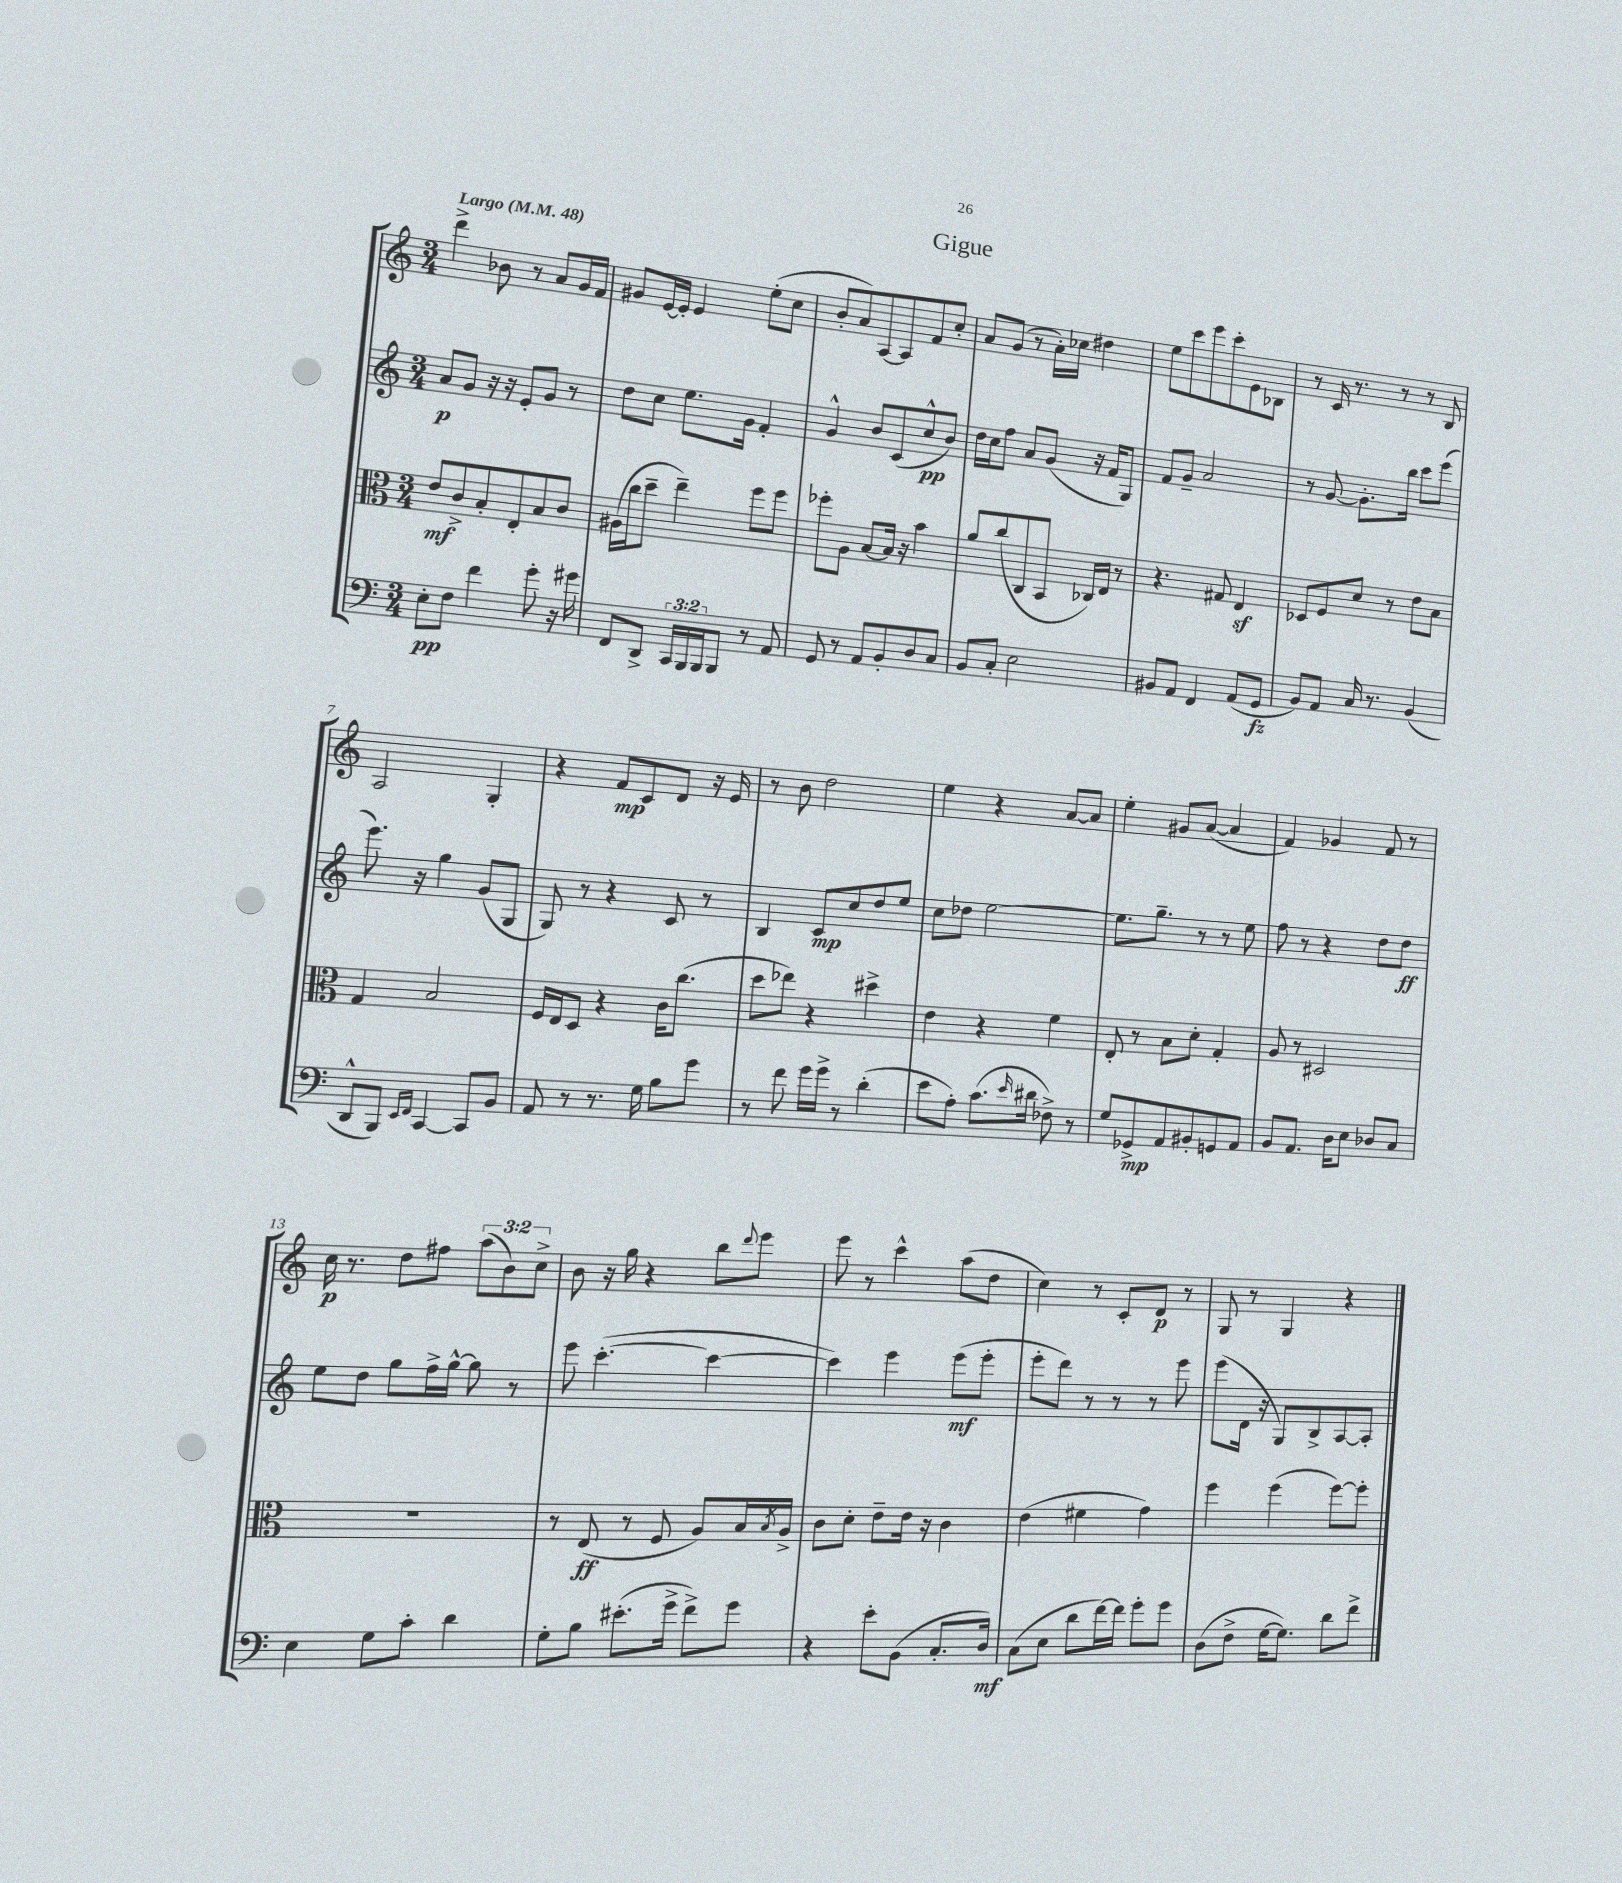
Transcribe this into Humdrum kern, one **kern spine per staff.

**kern	**kern	**kern	**kern
*staff4	*staff3	*staff2	*staff1
*clefF4	*clefC3	*clefG2	*clefG2
*k[]	*k[]	*k[]	*k[]
*M3/4	*M3/4	*M3/4	*M3/4
*MM48	*MM48	*MM48	*MM48
8E'\L	8e/L	8a/L	4ddd^\
8F\J	8c^/	8g/J	.
4f\	8B'/	16r	8b-\
.	.	16r	.
.	8E'/	8e'/L	8r
8g'\	8B/	8g/J	8a/L
16r	8c/J	8r	16g/L
16g#\	.	.	16f/JJ
=	=	=	=
8FF/L	(16A#\LL	8dd\L	8g#/L
.	16cc\J	.	.
8DD^/J	8dd~\J	8cc\J	[16e/L
.	.	.	16e'/]JJ
24CC/LL	4ee~\)	8.ee\L	4e/
24BBB/	.	.	.
24BBB/J	.	.	.
8BBB/J	.	.	.
.	.	16g\Jk	.
8r	8ff\L	4f'/	(8ee'\L
8AA/	8ff\J	.	8cc\J
=	=	=	=
8GG/	8ff-'\L	4g^^/	8b'/L
8r	8A\J	.	8a/)
8AA/L	[8B/L	8b/L	[8A/
8BB'/	16B/]Jk	(8c/	8A/]
.	16r	.	.
8D/	4b\	8cc^^/	8f/
8C/J	.	8b/J)	8cc'/J
=	=	=	=
8BB/L	8a/L	16dd\LL	8a/L
.	.	16cc\J	.
8C'/J	(8cc/	8ff\J	(8g/J
2E\	8C/	8a/L	8r
.	8BB/J	(8g/J	16a'\LL)
.	.	.	16cc-\JJ
.	16C-/LL)	16r	4dd#\
.	16E/JJ	16f/LK	.
.	8r	8G/J)	.
=	=	=	=
8BB#/L	4.r	8f/L	8ee\L
8AA/J	.	8g~/J	8ccc\
4FF/	.	2a/	8eee\
.	8G#/	.	8ccc'\
(8AA/L	4E/	.	8e\
8GG/J	.	.	8B-\J
=	=	=	=
8BB/L)	8D-/L	8r	8r
8AA/J	8F/	[8g/	16c/
.	.	.	8.r
16C/	8d/J	8.g'\]L	.
8.r	.	.	.
.	8r	.	8r
.	.	16bb\Jk	.
(4BB/	8e\L	8ccc\L	8r
.	8B\J	(8eee\J	8B/
=	=	=	=
8DD^^/L	4G/	8.eee\)	2A/
8BBB/J)	.	.	.
.	.	16r	.
16qqEE/LL	.	.	.
16qqFF/JJ	.	.	.
[4CC/	2B/	4gg\	.
8CC/]L	.	(8g/L	4G'/
8BB/J	.	8G/J	.
=	=	=	=
8AA/	16F/LL	8G/)	4r
.	16E/J	.	.
8r	8D/J	8r	.
8.r	4r	4r	8f/L
.	.	.	8c/
16G\	.	.	.
8B\L	16c\LK	8c/	8d/J
.	(8.cc\J	.	.
8g\J	.	8r	16r
.	.	.	16e/
=	=	=	=
8r	8dd\L	4B/	8r
8f\	8ee-\J)	.	8b\
16g\LL	4r	8c/L	2dd\
16g^\JJ	.	.	.
8r	.	8cc/	.
(4d'\	4dd#^\	8dd/	.
.	.	8ee/J	.
=	=	=	=
8e\L	4e\	8cc\L	4ee\
8A'\J)	.	8dd-\J	.
(8.c\L	4r	[2ee\	4r
16qqe/	.	.	.
16d#\Jk	.	.	.
8F-^\)	4f\	.	[8a/L
8r	.	.	8a/]J
=	=	=	=
8G/L	8E'/	8.ee\]L	4ee'\
8GG-^/	8r	.	.
.	.	8.gg~\J	.
8AA/	8B\L	.	8g#/L
8BB#'/	8d'\J	8r	([8a/J
8GG/	4G'/	8r	4a/]
8AA/J	.	8ee\	.
=	=	=	=
8BB/L	8A/	8ff\	4f/)
8.AA/J	8r	8r	.
.	2D#/	4r	4g-/
16D\LK	.	.	.
8E\J	.	.	.
8D-/L	.	8dd\L	8f/
8C/J	.	8dd\J	8r
=	=	=	=
4E\	2.r	8ee\L	16cc\
.	.	.	8.r
.	.	8dd\J	.
8G\L	.	8gg\L	8dd\L
8c'\J	.	16ff^\L	8ff#\J
.	.	[16gg^^\JJ	.
4d\	.	8gg\]	(12aa\L
.	.	.	12b\)
.	.	8r	.
.	.	.	12cc^\J
=	=	=	=
8G'\L	8r	8eee\	8b\
8B\J	(8E/	([4.ccc'\	16r
.	.	.	16gg\
(8.e#'\L	8r	.	4r
.	8F/	.	.
16g^\Jk	.	.	.
8f^\L)	8A/L)	4ccc\_	8bb\L
.	.	.	8qqddd/
8g\J	16B/L	.	8eee\J
.	8qB/	.	.
.	16A^/JJ	.	.
=	=	=	=
4r	8c\L	4ccc\])	8eee\
.	8d'\J	.	8r
8e'\L	8e~\L	4eee\	4ccc^^\
(8BB\J	16e\Jk	.	.
.	16r	.	.
8.C'/L	4c\	(8eee\L	(8aa\L
.	.	8eee'\J	8dd\J
16D/Jk)	.	.	.
=	=	=	=
(8C\L	(4e\	8eee'\L	4cc\)
8E\J	.	8ddd\J)	.
8d\L	4f#\	8r	8r
[16f\L)	.	8r	8c'/L
16f\]JJ	.	.	.
8g'\L	4g\)	8r	8d/J
8g\J	.	8eee\	8r
=	=	=	=
(8D\L	4ff\	(8eee\L	8G/
8F^\J	.	16d\Jk	8r
.	.	16r	.
[16G\LK	(4ff\	8G/L)	4G/
8.G\]J)	.	.	.
.	.	8B^/	.
8d\L	[8ff\L)	[8A/	4r
8f^\J	8ff'\]J	8A'/]J	.
==	==	==	==
*-	*-	*-	*-
